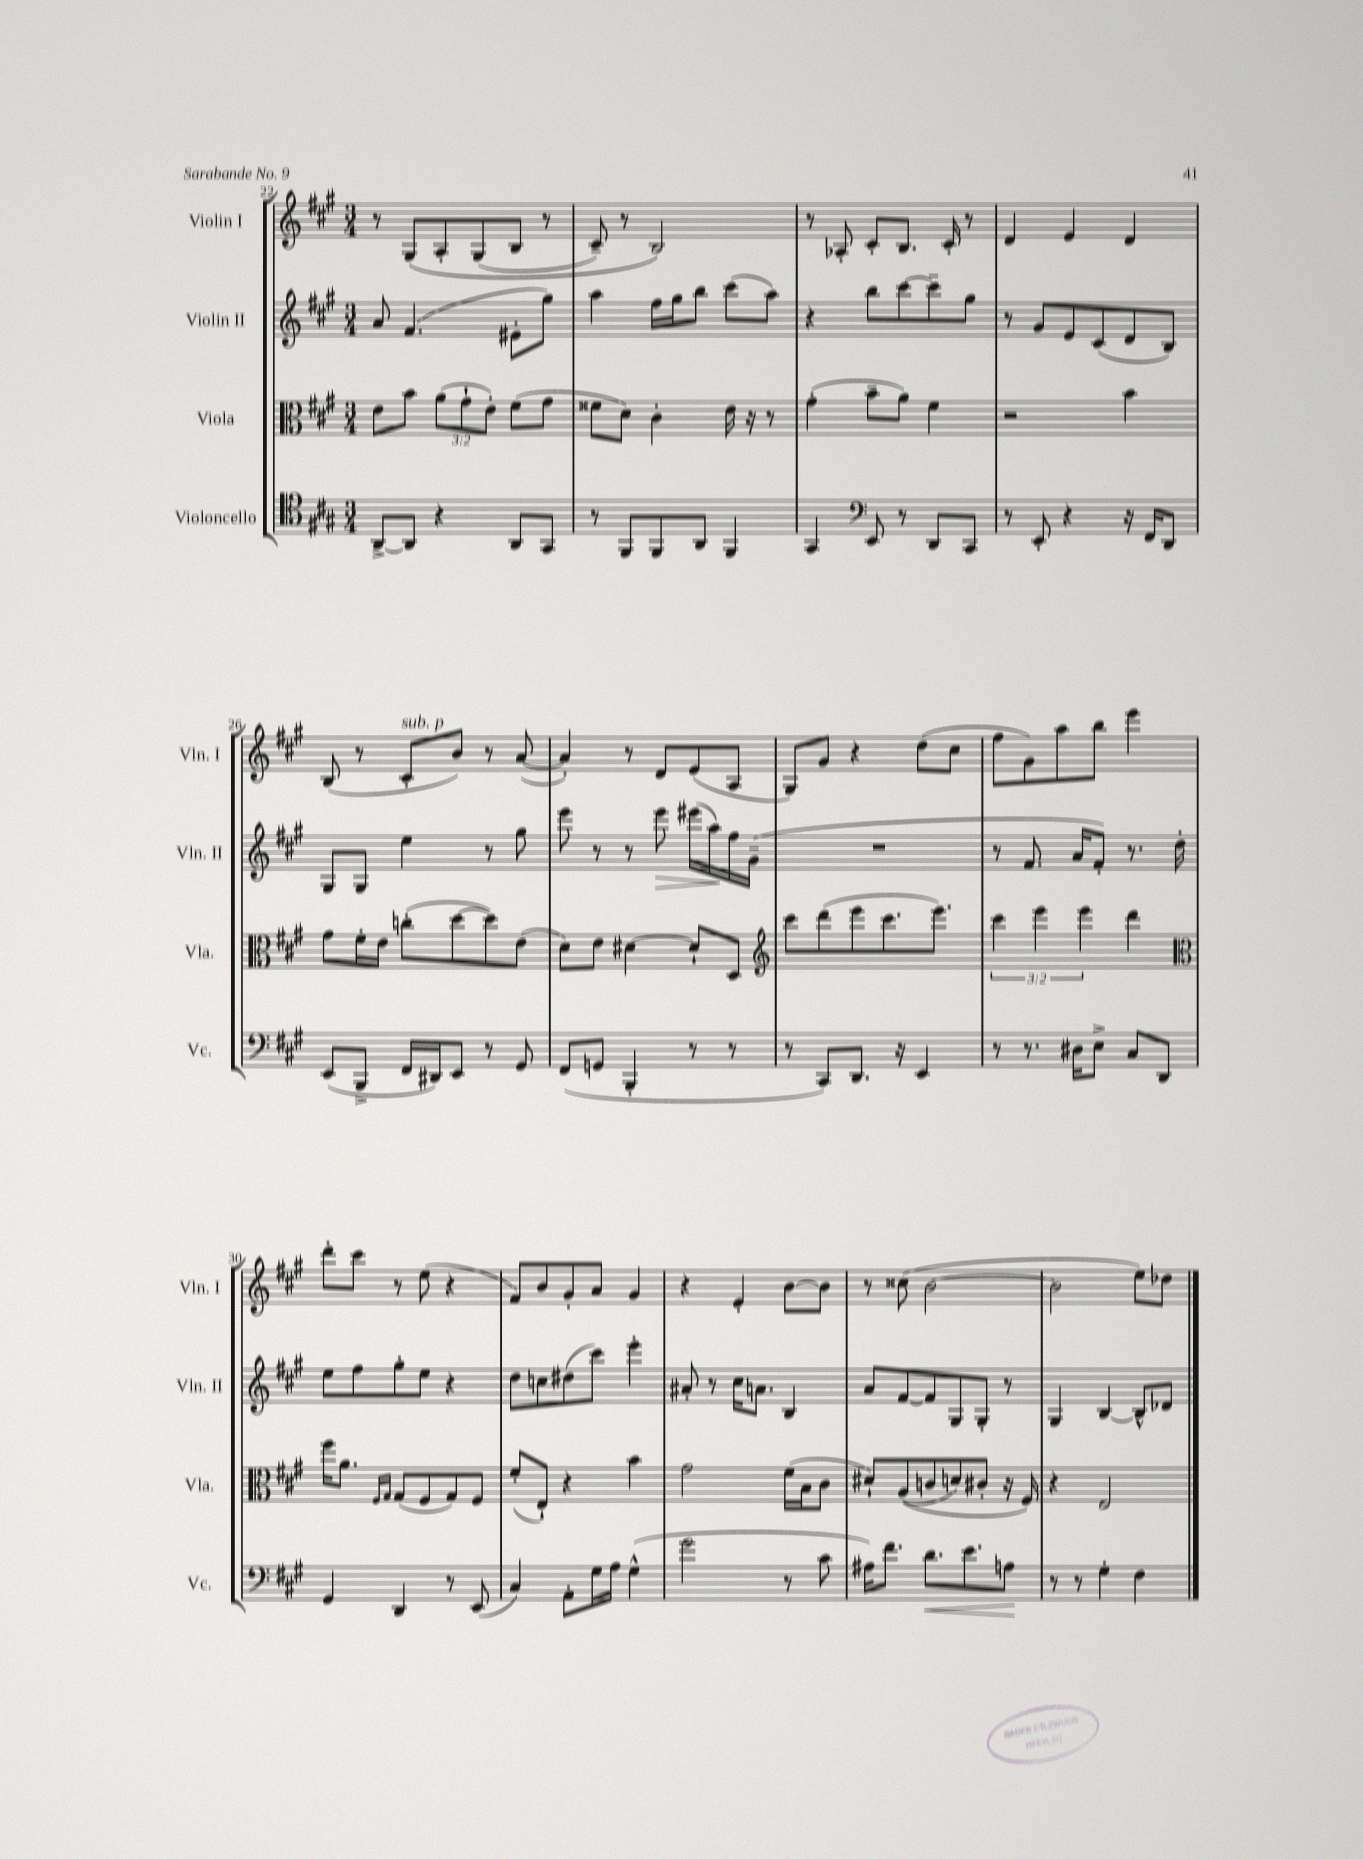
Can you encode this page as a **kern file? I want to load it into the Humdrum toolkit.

**kern	**dynam	**kern	**kern	**dynam	**kern
*part4	*part4	*part3	*part2	*part2	*part1
*staff4	*staff4	*staff3	*staff2	*staff2	*staff1
*I"Violoncello	*	*I"Viola	*I"Violin II	*	*I"Violin I
*I'Vc.	*	*I'Vla.	*I'Vln. II	*	*I'Vln. I
*clefC4	*	*clefC3	*clefG2	*	*clefG2
*k[f#c#g#]	*	*k[f#c#g#]	*k[f#c#g#]	*	*k[f#c#g#]
*M3/4	*	*M3/4	*M3/4	*	*M3/4
=22	=22	=22	=22	=22	=22
[8AA^/L	.	8e\L	8a/	.	8r
8AA/J]	.	8b\J	(4.f#/	.	(8G#/L
4r	.	(12a\L	.	.	8A'/
.	.	12g#`\	.	.	.
.	.	.	.	.	(8G#/
.	.	12e'\J)	.	.	.
8AA/L	.	(8f#\L	8e#X'\L	.	8B/J
8GG#/J	.	8g#\J	8gg#\J)	.	8r
=23	=23	=23	=23	=23	=23
8r	.	8f##X\L	4aa\	.	8c#~/)
8FF#/L	.	8d\J)	.	.	8r
8FF#/	.	4c#'\	16ff#\LL	.	2B/)
.	.	.	16gg#\J	.	.
8AA/J	.	.	8bb\J	.	.
4FF#/	.	16e\	(8ccc#\L	.	.
.	.	16r	.	.	.
.	.	8r	8aa\J)	.	.
=24	=24	=24	=24	=24	=24
4GG#/	.	(4g#'\	4r	.	8r
.	.	.	.	.	8A-X'/
*clefF4	*	*	*	*	*
8EE/	.	8b~\L	8bb\L	.	8c#'/L
8r	.	8a\J)	[8ccc#\	.	8.B/J
8DD/L	.	4f#\	8ccc#~\]	.	.
.	.	.	.	.	16c#'/
8CC#/J	.	.	8gg#\J	.	8r
=25	=25	=25	=25	=25	=25
8r	.	2r	8r	.	4d/
8EE'/	.	.	8g#/L	.	.
4r	.	.	8e/	.	4e/
.	.	.	(8c#/	.	.
16r	.	4b\	8d/	.	4d/
16FF#/KL	.	.	.	.	.
8DD/J	.	.	8B/J)	.	.
!!LO:LB:g=z
=26	=26	=26	=26	=26	=26
(8EE/L	.	8g#\L	8G#/L	.	(8B/
8BBB^/J	.	16f#'\L	8G#/J	.	8r
.	.	16e\JJ	.	.	.
!	!	!	!	!	!LO:TX:a:i:t=sub. p
16FF#/LL	.	(8ccn'\L	4ee\	.	8c#'/L
16DD#X/J)	.	.	.	.	.
8EE/J	.	[8dd\	.	.	8b/J)
8r	.	8dd\])	8r	.	8r
8GG#/	.	(8e\J	8gg#\	.	([8a/
=27	=27	=27	=27	=27	=27
(8FF#/L	.	8d\L)	8eee\	.	4a'/])
8GGn/J	.	8e\J	8r	.	.
4BBB'/	.	[4d#X\	8r	.	8r
!	!	!	!	!LO:HP:b	!
.	.	.	8eee\	>	8d/L
8r	.	8d#`/L]	(16eee#X\LL	.	(8e/
.	.	.	16aa\)	.	.
8r	.	8D/J	16ff#\	]	8A/J
.	.	.	(16g#~\JJ	.	.
=28	=28	=28	=28	=28	=28
*	*	*clefG2	*	*	*
8r	.	8ccc#\L	2.r	.	8G#/L)
8CC#/L)	.	(8ddd\	.	.	8g#/J
8.DD/J	.	8eee\	.	.	4r
.	.	8.ccc#\	.	.	.
16r	.	.	.	.	.
4EE/	.	.	.	.	(8dd\L
.	.	8.eee\J)	.	.	.
.	.	.	.	.	8cc#\J
=29	=29	=29	=29	=29	=29
8r	.	6ccc#\	8r	.	8ff#\L
8.r	.	.	8.f#/	.	8g#\)
.	.	6eee\	.	.	.
.	.	.	.	.	8aa\
16D#X\KL	.	.	16a/KL	.	.
.	.	6eee\	.	.	.
8E^\J	.	.	8f#'/J)	.	8bb\J
8C#/L	.	4ddd\	8.r	.	4eee\
8DD/J	.	.	.	.	.
.	.	.	16dd'\	.	.
!!LO:LB:g=z
=30	=30	=30	=30	=30	=30
*	*	*clefC3	*	*	*
4GG#/	.	16ff#\KL	8ee\L	.	8ddd'\L
.	.	8.a\J	.	.	.
.	.	.	8ff#\	.	8ccc#\J
.	.	16qqF#/LL	.	.	.
.	.	16qqG#/JJ	.	.	.
4DD/	.	(8G#/L	8gg#'\	.	8r
.	.	8F#/	8ee\J	.	(8ee\
8r	.	8G#/)	4r	.	4r
(8EE/	.	8F#/J	.	.	.
=31	=31	=31	=31	=31	=31
4C#/)	.	(8f#'/L	8dd\L	.	8f#/L)
.	.	8E`/J)	8ccn\	.	8b/
8AA'\L	.	4r	(8dd#X\	.	8g#'/
16G#\L	.	.	8ccc#\J)	.	8a/J
16A\JJ	.	.	.	.	.
(4G#^^\	.	4b\	4eee'\	.	4g#/
=32	=32	=32	=32	=32	=32
2g#\	.	2g#\	8a#X'/	.	4r
.	.	.	8r	.	.
.	.	.	16cc#\KL	.	4e'/
.	.	.	8.an\J	.	.
8r	.	(16f#\LL	4B/	.	[8b\L
.	.	16B\J	.	.	.
8c#\	.	8c#\J	.	.	8b\J]
=33	=33	=33	=33	=33	=33
16A#X\KL)	.	8d#X`/L)	8a/L	.	8r
8.f#\J	.	.	.	.	.
.	.	((8A/	[8f#/	.	(8cc##X\
!	!LO:HP:b	!	!	!	!
8.d\L	<	8cn/	8f#/]	.	[2b\
.	.	8dn/)	8G#/	.	.
8.e\	.	.	.	.	.
.	.	8c#X'/J	8G#'/J	.	.
8An\J	.	16r	8r	.	.
.	.	16F#/)	.	.	.
.	[	.	.	.	.
=34	=34	=34	=34	=34	=34
8r	.	4r	4G#/	.	2b\]
8r	.	.	.	.	.
4G#'\	.	2E/	[4B/	.	.
4F#\	.	.	8B^^/L]	.	8ee\L)
.	.	.	8d-X/J	.	8dd-X\J
==	==	==	==	==	==
*-	*-	*-	*-	*-	*-
